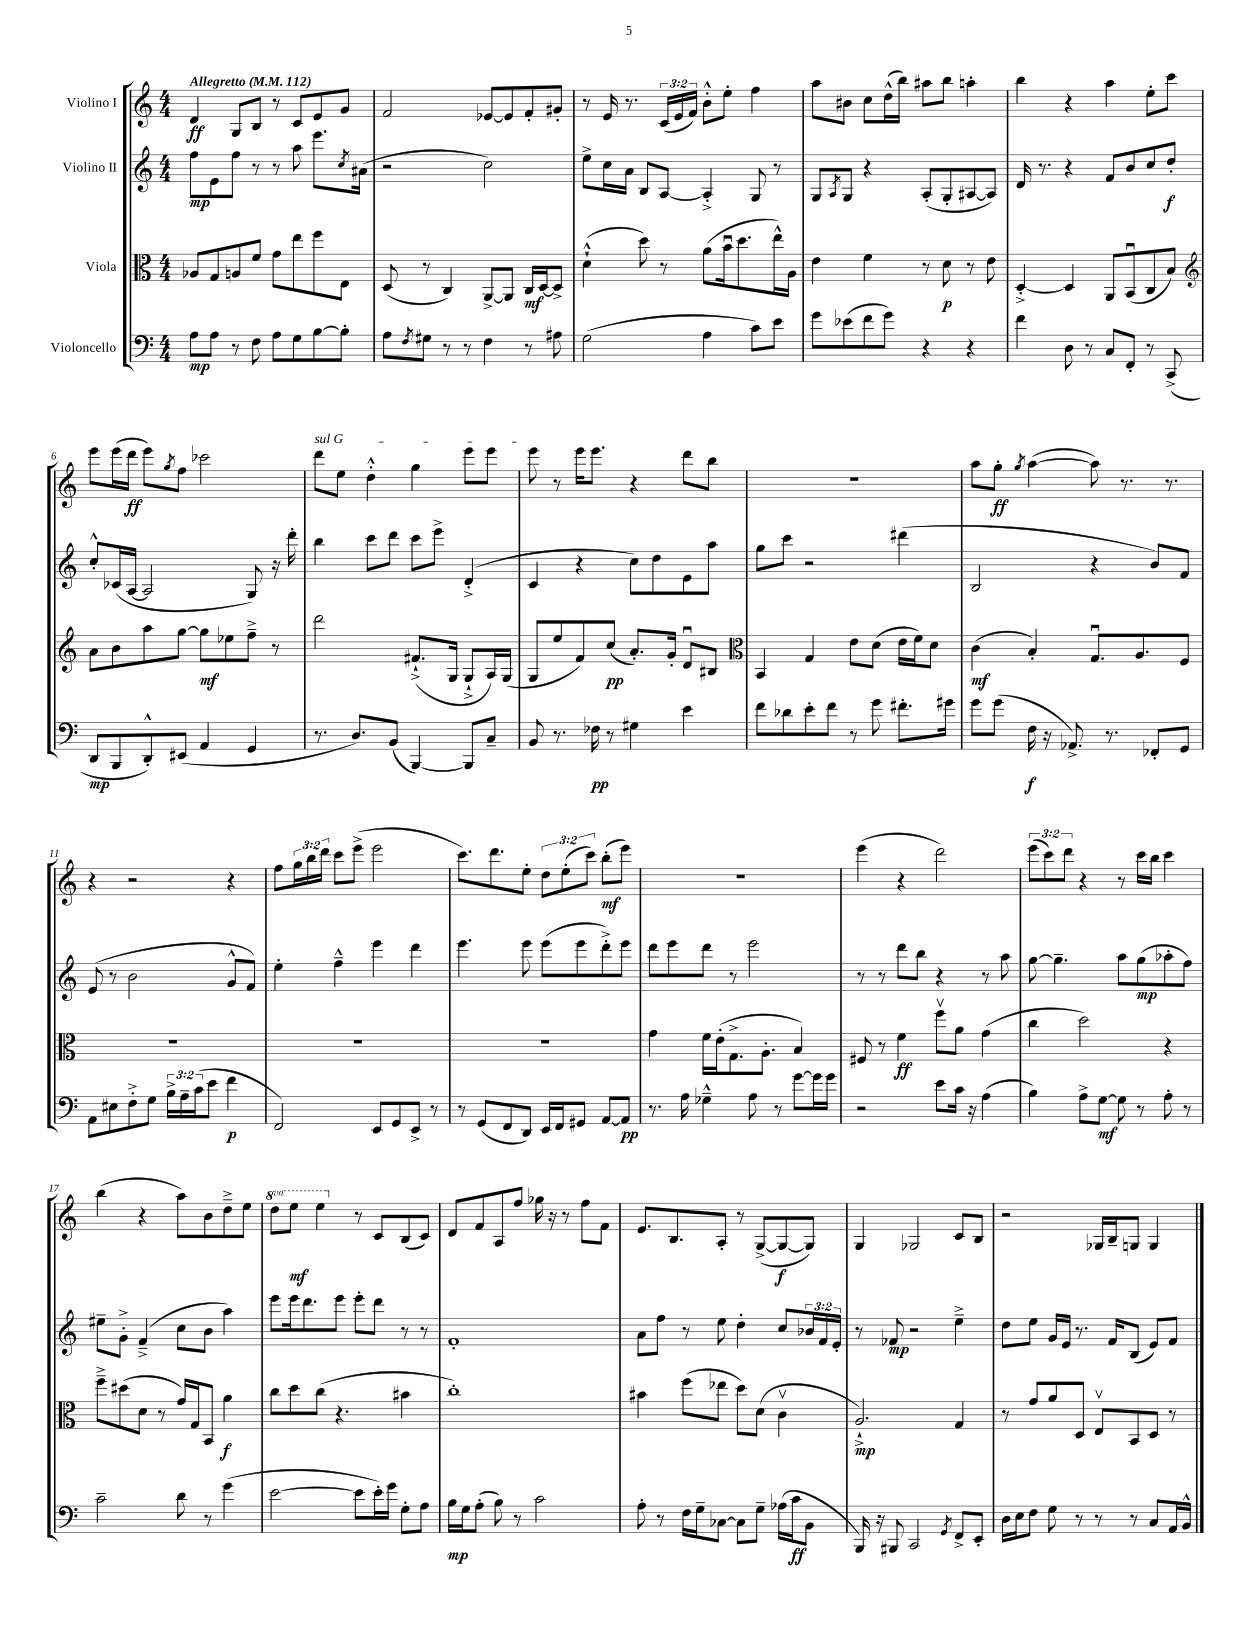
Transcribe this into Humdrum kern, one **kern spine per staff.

**kern	**dynam	**kern	**dynam	**kern	**dynam	**kern	**dynam
*part4	*part4	*part3	*part3	*part2	*part2	*part1	*part1
*staff4	*staff4	*staff3	*staff3	*staff2	*staff2	*staff1	*staff1
*I"Violoncello	*	*I"Viola	*	*I"Violino II	*	*I"Violino I	*
*clefF4	*	*clefC3	*	*clefG2	*	*clefG2	*
*k[]	*	*k[]	*	*k[]	*	*k[]	*
*M4/4	*	*M4/4	*	*M4/4	*	*M4/4	*
*MM112	*	*MM112	*	*MM112	*	*MM112	*
=1	=1	=1	=1	=1	=1	=1	=1
!	!	!	!	!	!	!LO:TX:a:B:t=Allegretto	!
8A\L	mp	8A-X/L	.	8ff\L	mp	4d/	ff
8A\J	.	8G/	.	8e\	.	.	.
8r	.	8An/	.	8ff\J	.	8G/L	.
8F\	.	8f/J	.	8r	.	8B/J	.
8A\L	.	8g\L	.	8r	.	8r	.
8G\	.	8ee\	.	8aa\	.	8c/L	.
[8B\	.	8ff\	.	8.eee\L	.	8e/	.
8B'\J]	.	8E\J	.	.	.	8g/J	.
.	.	.	.	8qcc/	.	.	.
.	.	.	.	(16a#X\Jk	.	.	.
=2	=2	=2	=2	=2	=2	=2	=2
8A\L	.	(8D/	.	2r	.	2f/	.
8qF/	.	.	.	.	.	.	.
8G#X\J	.	8r	.	.	.	.	.
8r	.	4C/)	.	.	.	.	.
8r	.	.	.	.	.	.	.
4F\	.	[8AA^/L	.	2cc\)	.	[8e-X/L	.
.	.	8AA/J]	.	.	.	8e-/]	.
8r	.	16C/LL	mf	.	.	8f'/	.
.	.	[16D/J	.	.	.	.	.
8A#X\	.	8D^/J]	.	.	.	8g#X'/J	.
=3	=3	=3	=3	=3	=3	=3	=3
(2G\	.	(4d`^^\	.	8ee^\L	.	8r	.
.	.	.	.	16cc\L	.	16e/	.
.	.	.	.	16a\JJ	.	8.r	.
.	.	8dd\)	.	8B/L	.	.	.
.	.	8r	.	[8A/J	.	(24c/LL	.
.	.	.	.	.	.	24e/	.
.	.	.	.	.	.	24f/JJ)	.
4A\	.	(8a\L	.	4A'^/]	.	8b'^^\L	.
.	.	16bu\k	.	.	.	8ee'\J	.
.	.	8.dd\	.	.	.	.	.
8c\L)	.	.	.	8G/	.	4ff\	.
8e\J	.	16ee^^\L)	.	8r	.	.	.
.	.	16A\JJ	.	.	.	.	.
=4	=4	=4	=4	=4	=4	=4	=4
8g\L	.	4e\	.	8G/L	.	8aa\L	.
.	.	.	.	8qA/	.	.	.
(8e-X\	.	.	.	8G/J	.	8b#X\J	.
8f\	.	4f\	.	4r	.	8cc\L	.
8g\J)	.	.	.	.	.	(16dd^^\L	.
.	.	.	.	.	.	16bb\JJ)	.
4r	.	8r	.	(8A'/L	.	8aa#X\L	.
.	.	8d\	p	8G'/	.	8bb\J	.
4r	.	8r	.	[8A#X/	.	4aan'\	.
.	.	8e\	.	8A#/J])	.	.	.
=5	=5	=5	=5	=5	=5	=5	=5
4f\	.	[4D'^/	.	16d/	.	4bb\	.
.	.	.	.	8.r	.	.	.
8D\	.	4D/]	.	4r	.	4r	.
8r	.	.	.	.	.	.	.
8C/L	.	8AA/L	.	8f/L	.	4aa\	.
8FF'/J	.	(8BBu/	.	8b/	.	.	.
8r	.	8C/	.	8cc/	.	8ee'\L	.
(8CC^/	.	8B/J)	.	8dd'/J	f	8ccc\J	.
!!LO:LB:g=z
=6	=6	=6	=6	=6	=6	=6	=6
*	*	*clefG2	*	*	*	*	*
8DD/L	mp	8a\L	.	8cc'^^/L	.	8eee\L	.
8BBB/	.	8b\	.	(16c-X/L	.	(16eee\L	.
.	.	.	.	[16A/JJ	.	16ddd\JJ	ff
8DD'^^/)	.	8aa\	.	2A/]	.	8eee\L)	.
.	.	.	.	.	.	8qgg/	.
(8EE#X/J	.	[8gg\J	.	.	.	8ff\J	.
4AA/	.	8gg\L]	mf	.	.	2ccc-X\	.
.	.	8ee-X\	.	.	.	.	.
4GG/	.	8ff~^\J	.	8G/)	.	.	.
.	.	8r	.	16r	.	.	.
.	.	.	.	16ddd'\	.	.	.
=7	=7	=7	=7	=7	=7	=7	=7
!	!	!	!	!	!	!LO:TX:a:i:t=sul G	!
8.r	.	2ddd\	.	4bb\	.	8ddd\L	.
.	.	.	.	.	.	8ee\J	.
8.D/L)	.	.	.	.	.	.	.
.	.	.	.	8ccc\L	.	4dd'^^\	.
(8BB/J	.	.	.	8ddd\J	.	.	.
[4BBB/)	.	(8.f#X`^/L	.	8ccc\L	.	4gg\	.
.	.	.	.	8eee^\J	.	.	.
.	.	16G/Jk	.	.	.	.	.
8BBB/L]	.	8G`^/L	.	(4d'^/	.	8eee\L	.
8C~/J	.	16A/L)	.	.	.	8eee\J	.
.	.	(16G/JJ	.	.	.	.	.
=8	=8	=8	=8	=8	=8	=8	=8
8BB/	.	8G/L	.	4c/	.	8eee\	.
8.r	.	8ee/	.	.	.	8r	.
.	.	8f/)	.	4r	.	16eee\KL	.
16F-X\	pp	.	.	.	.	8.eee\J	.
8r	.	(8cc/J	pp	.	.	.	.
4G#X\	.	8.a'/L)	.	8cc\L)	.	4r	.
.	.	.	.	8dd\	.	.	.
.	.	16g'/Jk	.	.	.	.	.
4e\	.	8du/L	.	8e\	.	8ddd\L	.
.	.	8B#X/J	.	8aa\J	.	8bb\J	.
=9	=9	=9	=9	=9	=9	=9	=9
*	*	*clefC3	*	*	*	*	*
8f\L	.	4BB/	.	8gg\L	.	1r	.
8d-X\	.	.	.	8ccc\J	.	.	.
8e'\	.	4G/	.	2r	.	.	.
8f\J	.	.	.	.	.	.	.
8r	.	8e\L	.	.	.	.	.
8g\	.	(8d\J	.	.	.	.	.
8.f#X'\L	.	16e\LL	.	(4ddd#X\	.	.	.
.	.	16f\J)	.	.	.	.	.
.	.	8d\J	.	.	.	.	.
16g#X\Jk	.	.	.	.	.	.	.
=10	=10	=10	=10	=10	=10	=10	=10
8g\L	.	(4c\	mf	2B/	.	8aa\L	.
(8g\J	.	.	.	.	.	8gg'\J	ff
.	.	.	.	.	.	8qgg/	.
16F\	f	4B'/)	.	.	.	([4aa\	.
16r	.	.	.	.	.	.	.
8.AA-X^/)	.	.	.	.	.	.	.
.	.	8.Gu/L	.	4r	.	8aa\])	.
8.r	.	.	.	.	.	.	.
.	.	.	.	.	.	8.r	.
.	.	8.A/	.	.	.	.	.
8FF-X'/L	.	.	.	8b/L)	.	.	.
.	.	.	.	.	.	8.r	.
8GG/J	.	8F/J	.	8f/J	.	.	.
!!LO:LB:g=z
=11	=11	=11	=11	=11	=11	=11	=11
8AA\L	.	1r	.	(8e/	.	4r	.
8E#X\	.	.	.	8r	.	.	.
8F'^\	.	.	.	2b\	.	2r	.
8G\J	.	.	.	.	.	.	.
24B^\LL	.	.	.	.	.	.	.
24A~\	.	.	.	.	.	.	.
(24c\J	.	.	.	.	.	.	.
8e\J	.	.	.	.	.	.	.
4f\	p	.	.	8g^^/L	.	4r	.
.	.	.	.	8f/J)	.	.	.
=12	=12	=12	=12	=12	=12	=12	=12
2FF/)	.	1r	.	4ee'\	.	8ff\L	.
.	.	.	.	.	.	24gg\L	.
.	.	.	.	.	.	24bb\	.
.	.	.	.	.	.	24ddd\JJ	.
.	.	.	.	4ff~^^\	.	8ccc\L	.
.	.	.	.	.	.	(8eee^\J	.
8EE/L	.	.	.	4eee\	.	2eee\	.
8GG/	.	.	.	.	.	.	.
8EE^/J	.	.	.	4ddd\	.	.	.
8r	.	.	.	.	.	.	.
=13	=13	=13	=13	=13	=13	=13	=13
8r	.	1r	.	4.eee\	.	8.ccc\L)	.
(8GG/L	.	.	.	.	.	.	.
.	.	.	.	.	.	8.ddd\	.
8FF/	.	.	.	.	.	.	.
8DD/J)	.	.	.	8eee\	.	8ee'\J	.
16EE/LL	.	.	.	(8eee\L	.	12dd\L	.
16FF/J	.	.	.	.	.	.	.
.	.	.	.	.	.	(12ee'\	.
8GG#X/J	.	.	.	8eee\	.	.	.
.	.	.	.	.	.	12ccc\J)	.
[8AA/L	.	.	.	8ddd'^\)	.	(8bb'\L	mf
8AA/J]	pp	.	.	8eee\J	.	8eee\J)	.
=14	=14	=14	=14	=14	=14	=14	=14
8.r	.	4g\	.	8ddd\L	.	1r	.
.	.	.	.	8eee\	.	.	.
16A\	.	.	.	.	.	.	.
4G-X~^^\	.	16f\LL	.	8ddd\J	.	.	.
.	.	(16e'\J	.	.	.	.	.
.	.	8.G^\	.	8r	.	.	.
8A\	.	.	.	2eee\	.	.	.
.	.	8.A'\J	.	.	.	.	.
8r	.	.	.	.	.	.	.
[8g\L	.	4B/)	.	.	.	.	.
16g\L]	.	.	.	.	.	.	.
16g\JJ	.	.	.	.	.	.	.
=15	=15	=15	=15	=15	=15	=15	=15
2r	.	8F#X/	.	8r	.	(4eee\	.
.	.	8r	.	8r	.	.	.
.	.	4f\	ff	8ddd\L	.	4r	.
.	.	.	.	8bb\J	.	.	.
8e\L	.	8ffv\L	.	4r	.	2ddd\)	.
16c\Jk	.	8a\J	.	.	.	.	.
16r	.	.	.	.	.	.	.
(4A\	.	(4g\	.	8r	.	.	.
.	.	.	.	8aa\	.	.	.
=16	=16	=16	=16	=16	=16	=16	=16
4B\)	.	4cc\	.	[8gg\	.	(12eee\L	.
.	.	.	.	.	.	12ccc\)	.
.	.	.	.	4.gg~\]	.	.	.
.	.	.	.	.	.	12ddd\J	.
8A^\L	.	2dd\)	.	.	.	4r	.
[8G\J	mf	.	.	.	.	.	.
8G\]	.	.	.	8aa\L	.	8r	.
8r	.	.	.	(8gg\	mp	16ccc\LL	.
.	.	.	.	.	.	16bb\JJ	.
8A'\	.	4r	.	8aa-X'\	.	4ccc\	.
8r	.	.	.	8ff\J)	.	.	.
!!LO:LB:g=z
=17	=17	=17	=17	=17	=17	=17	=17
2c~\	.	8ff~^\L	.	8ee#X~\L	.	(4bb\	.
.	.	(8dd#X\	.	8g'^\J	.	.	.
.	.	8d\J	.	(4f~^/	.	4r	.
.	.	8r	.	.	.	.	.
8d\	.	16g/LL)	.	8cc\L	.	8aa\L)	.
.	.	16G/J	.	.	.	.	.
8r	.	8BB/J	.	8b\J	.	8b\	.
(4g\	.	4a\	f	4aa\)	.	8dd~^\	.
.	.	.	.	.	.	8ee\J	.
=18	=18	=18	=18	=18	=18	=18	=18
*	*	*	*	*	*	*8va	*
[2e\	.	8cc\L	.	8eee\L	.	8ddd\L	.
.	.	8dd\	.	16eee\k	.	8eee\J	mf
.	.	.	.	8.ddd\	.	.	.
.	.	(8cc\J	.	.	.	4eee\	.
.	.	4.r	.	8eee\J	.	.	.
*	*	*	*	*	*	*X8va	*
8e\L]	.	.	.	8eee'\L	.	8r	.
16e'\L)	.	.	.	8ddd\J	.	8c/L	.
16g\JJ	.	.	.	.	.	.	.
8G'\L	.	4b#X\	.	8r	.	(8B/	.
8A\J	.	.	.	8r	.	8c/J)	.
=19	=19	=19	=19	=19	=19	=19	=19
16B\LL	mp	1cc')	.	1f'	.	8d/L	.
16G\J	.	.	.	.	.	.	.
(8A'\J	.	.	.	.	.	8f/	.
8B\)	.	.	.	.	.	8A/	.
8r	.	.	.	.	.	8ff/J	.
2c\	.	.	.	.	.	16gg-X\	.
.	.	.	.	.	.	16r	.
.	.	.	.	.	.	8r	.
.	.	.	.	.	.	8ff\L	.
.	.	.	.	.	.	8f\J	.
=20	=20	=20	=20	=20	=20	=20	=20
8A'\	.	4b#X\	.	8a\L	.	8.e/L	.
8r	.	.	.	8ff\J	.	.	.
.	.	.	.	.	.	8.B/	.
16F\LL	.	(8ff\L	.	8r	.	.	.
16G~\J	.	.	.	.	.	.	.
[8C-X\J	.	8ee-X\J	.	8ee\	.	8A'/J	.
8C-\L]	.	8dd\L)	.	4dd'\	.	8r	.
8G~\J	.	(8d\J	.	.	.	([8G^/L	.
(16A-X\LL	.	4cv\	.	8cc/L	.	8G/_	f
16c\J	ff	.	.	.	.	.	.
8BB\J	.	.	.	24b-X/L	.	8G/J])	.
.	.	.	.	24f/	.	.	.
.	.	.	.	24e'/JJ	.	.	.
=21	=21	=21	=21	=21	=21	=21	=21
16BBB/)	.	2.A`^/)	mp	8r	.	4G/	.
16r	.	.	.	.	.	.	.
8BBB#X/	.	.	.	8f-X/	mp	.	.
2CC/	.	.	.	2r	.	2G-X/	.
8qGG/	.	.	.	.	.	.	.
8FF^/L	.	4G/	.	4ee~^\	.	8c/L	.
8EE'/J	.	.	.	.	.	8B/J	.
=22	=22	=22	=22	=22	=22	=22	=22
16D\LL	.	8r	.	8dd\L	.	2r	.
16E\J	.	.	.	.	.	.	.
8F\J	.	8g/L	.	8ee\J	.	.	.
8G\	.	8a/	.	16g/LL	.	.	.
.	.	.	.	16e/JJ	.	.	.
8r	.	8D/J	.	8.r	.	.	.
8r	.	8Ev/L	.	.	.	16G-X/LL	.
.	.	.	.	16f/KL	.	16B~/J	.
8r	.	8BB/	.	(8B/J	.	8Gn/J	.
8C/L	.	8D/J	.	8e/L)	.	4G/	.
16AA/L	.	8r	.	8f/J	.	.	.
16BB^^/JJ	.	.	.	.	.	.	.
==	==	==	==	==	==	==	==
*-	*-	*-	*-	*-	*-	*-	*-
